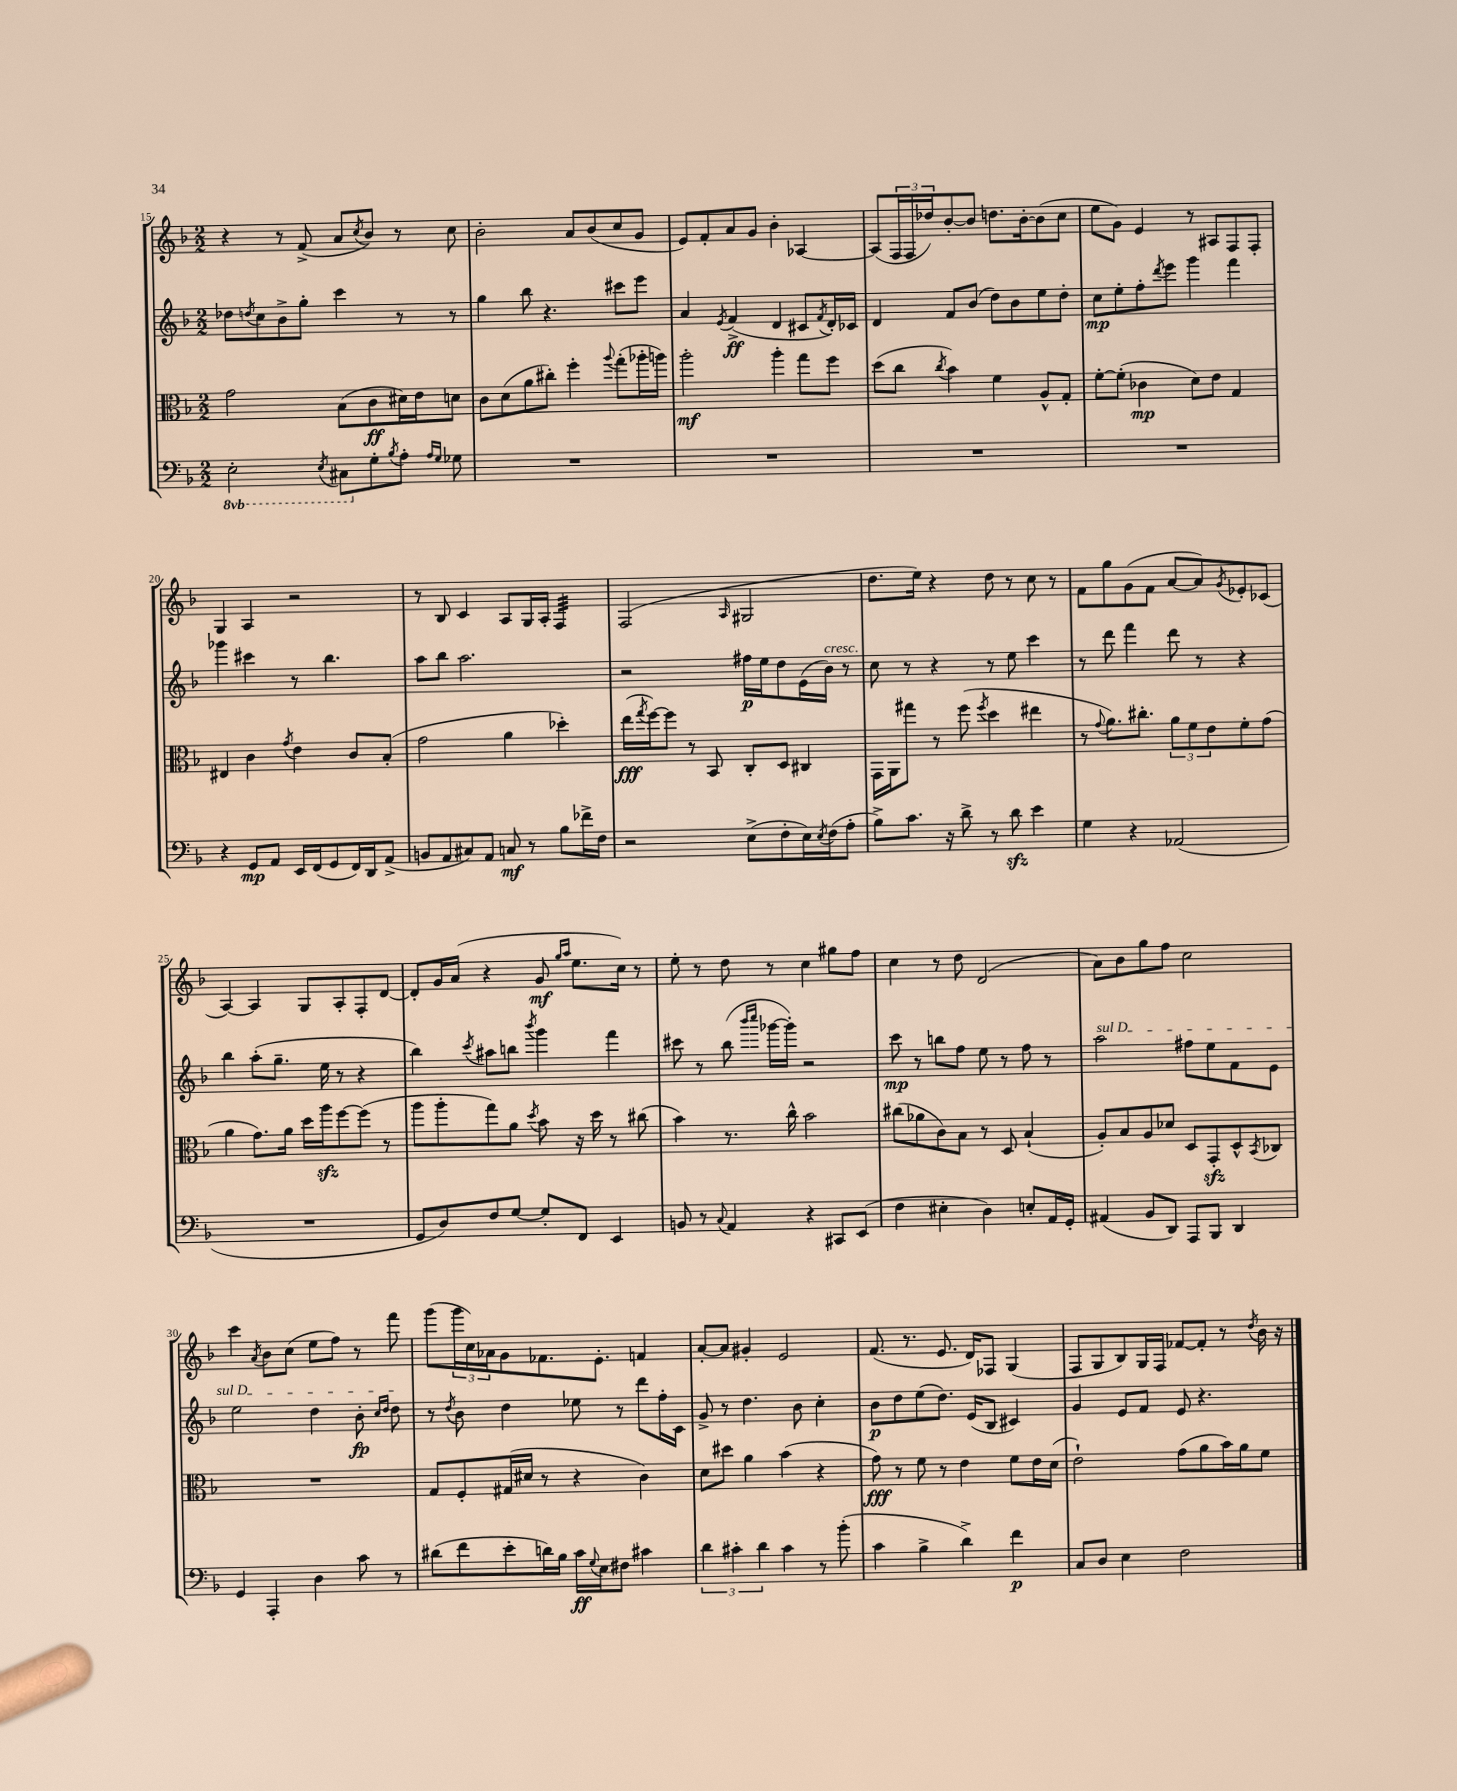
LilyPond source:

<<
\new StaffGroup <<
\new Staff = "s0" {
    \clef treble \key f \major \numericTimeSignature \time 2/2
    r4 r8 f'8->( a'8 \acciaccatura { c''8 } bes'8) r8 c''8 |
    bes'2-. a'8 bes'8( c''8 g'8 |
    e'8) f'8-. a'8 g'8 bes'4-. aes4~ |
    aes8( \tuplet 3/2 { f16 f16 des''16) } bes'8~-. bes'8 d''8. bes'16~-. bes'8( c''8 |
    e''8 g'8) e'4 r8 ais8 f8 f8-. |
    g4 a4 r2 |
    r8 bes8 c'4 a8 g16 a16-. f4:32 |
    f2( \grace { a16 } gis2 |
    d''8. e''16) r4 d''8 r8 c''8 r8 |
    f'8 g''8 g'8( f'8 a'8~ a'8) \acciaccatura { g'8 } ees'8-. ces'8( |
    a4~) a4 g8 a8-. f8-. d'8~ |
    d'8-. g'16 a'16( r4 g'8\mf \grace { g''16 a''16 } e''8. c''16) r8 |
    e''8-. r8 d''8 r8 c''4 gis''8 f''8 |
    c''4 r8 d''8 d'2( |
    a'8) bes'8 g''8 f''8 c''2 |
    c'''4 \acciaccatura { a'8 } bes'8 c''8( e''8 f''8) r8 f'''8 |
    g'''8( \tuplet 3/2 { g'''16 c''16) aes'16 } g'8 fes'8. e'8.-. f'4 |
    a'8~-. a'8 gis'4-. e'2 |
    f'8.( r8. e'8. d'16) fes8 g4( |
    f8 g8 bes8) g16 f16 fes'8~ fes'8-. r8 \acciaccatura { d''8 } bes'16 r16 \bar "|." |
}
\new Staff = "s1" {
    \clef treble \key f \major \numericTimeSignature \time 2/2
    des''8 \acciaccatura { d''8 } c''8 bes'8-> g''8-. c'''4 r8 r8 |
    g''4 bes''8 r4. cis'''8 e'''8 |
    a'4 \acciaccatura { e'8 } f'4->\ff( d'4 cis'8 \acciaccatura { f'8 } d'16-.) ces'16 |
    d'4 f'8 bes'8( d''8) bes'8 e''8 d''8-. |
    c''8\mp e''8-. f''8-. \acciaccatura { d'''8 } e'''8 g'''4 f'''4 |
    ges'''4 cis'''4 r8 bes''4. |
    a''8 bes''8 a''2. |
    r2 fis''16\p e''16 d''8 e'16( bes'16^\markup { \italic "cresc." }) r8 |
    c''8 r8 r4 r8 e''8 c'''4 |
    r8 d'''8 f'''4 d'''8 r8 r4 |
    bes''4 a''8-.( g''8.-- e''16 r8 r4 |
    bes''4) \acciaccatura { c'''8 } ais''8 b''8 \acciaccatura { bes'''8 } g'''4 f'''4 |
    cis'''8 r8 bes''8( \grace { bes'''16 c''''16 } ges'''16~ ges'''16-.) r2 |
    c'''8\mp r8 b''8 f''8 e''8 r8 f''8 r8 |
    \once \override TextSpanner.bound-details.left.text = \markup { \italic "sul D" } a''2\startTextSpan fis''8 e''8 f'8 e'8 |
    e''2 d''4 bes'8-.\fp \grace { c''16 d''16 } d''8\stopTextSpan |
    r8 \acciaccatura { d''8 } bes'8 d''4 ees''8 r8 d'''8 f''16-. c'16 |
    g'8-> r8 d''4. bes'8 c''4-. |
    bes'8\p d''8 e''8( d''8.) e'16( bes8 cis'4) |
    g'4 e'8 f'8 e'8 r4. \bar "|." |
}
\new Staff = "s2" {
    \clef alto \key f \major \numericTimeSignature \time 2/2
    g'2 bes8( c'8\ff dis'16) e'16 d'8 |
    c'8 d'8( a'8 cis''8-.) f''4-. \appoggiatura { a''8 } g''8-.( aes''16-. a''16) |
    a''2-.\mf a''4-. g''8 f''8 |
    d''8( c''8 \acciaccatura { c''8 } bes'4) f'4 a8-^ g8-. |
    f'8~-. f'8-.( ces'4\mp d'8) e'8 g4 |
    eis4 c'4 \acciaccatura { g'8 } e'4 c'8 bes8-.( |
    g'2 a'4 des''4-.) |
    e''16\fff( \acciaccatura { g''8 } f''16~) f''8 r8 bes,8 c8-. d8 cis4 |
    g,16 a,16 gis''8 r8 f''8( \acciaccatura { f''8 } d''4 eis''4 |
    r8 \appoggiatura { g'8 } a'8.) cis''8.-. \tuplet 3/2 { a'8 f'8 e'8 } f'8-. g'8( |
    a'4 g'8.) a'16 d''16 a''16\sfz f''8~ f''8( r8 |
    a''8 a''8-. g''8) a'8 \acciaccatura { d''8 } bes'8 r16 d''16 r8 cis''8( |
    bes'4) r8. c''16-^ bes'2 |
    cis''8( aes'8 c'8) bes8 r8 d8 bes4-!( |
    a8-.) bes8 a8 des'8 d8 g,8-.\sfz d8-^ \acciaccatura { bes,8 } ces8 |
    R1 |
    g8 f8-. gis16( dis'16 r8 r4 c'4) |
    d'8 dis''8 a'4 bes'4( r4 |
    g'8\fff) r8 f'8 r8 e'4 f'8 e'16 d'16( |
    e'2-!) g'8( a'8 bes'16) a'16 f'8 \bar "|." |
}
\new Staff = "s3" {
    \clef bass \key f \major \numericTimeSignature \time 2/2 \set Staff.ottavationMarkups = #ottavation-simple-ordinals
    \ottava #-1 e,2-. \acciaccatura { e,8 } cis,8 \ottava #0 g8-. \acciaccatura { bes8 } a8-. \grace { a16 g16 } ges8 |
    R1 |
    R1 |
    R1 |
    R1 |
    r4 g,8\mp a,8 e,16 f,16( g,8 f,16) d,16 a,8->( |
    b,8 a,8 cis8) a,8 c8\mf r8 bes8 fes'16-> f16 |
    r2 e8->( f8-. e16) \acciaccatura { e8 } f16( a8-. |
    bes8->) c'8. r16 d'8-> r8 d'8\sfz e'4 |
    g4 r4 aes,2( |
    R1 |
    g,8 d8) f8 g8~ g8-. f,8 e,4 |
    b,8 r8 \appoggiatura { c8 } a,4 r4 cis,8 e,8( |
    f4 eis4-. d4) e8-. a,16 g,16-. |
    ais,4( bes,8 d,8) a,,8 bes,,8 d,4 |
    g,4 a,,4-. d4 c'8 r8 |
    dis'8( f'8 e'8-. d'16) bes16 c'16\ff \appoggiatura { g8 } e16 fis8 cis'4 |
    \tuplet 3/2 { d'4 cis'4-. d'4 } cis'4 r8 bes'8-.( |
    c'4 bes4-> d'4->) f'4\p |
    c8 d8 e4 f2 \bar "|." |
}
>>
>>
\layout { \context { \Score currentBarNumber = #15 } }
